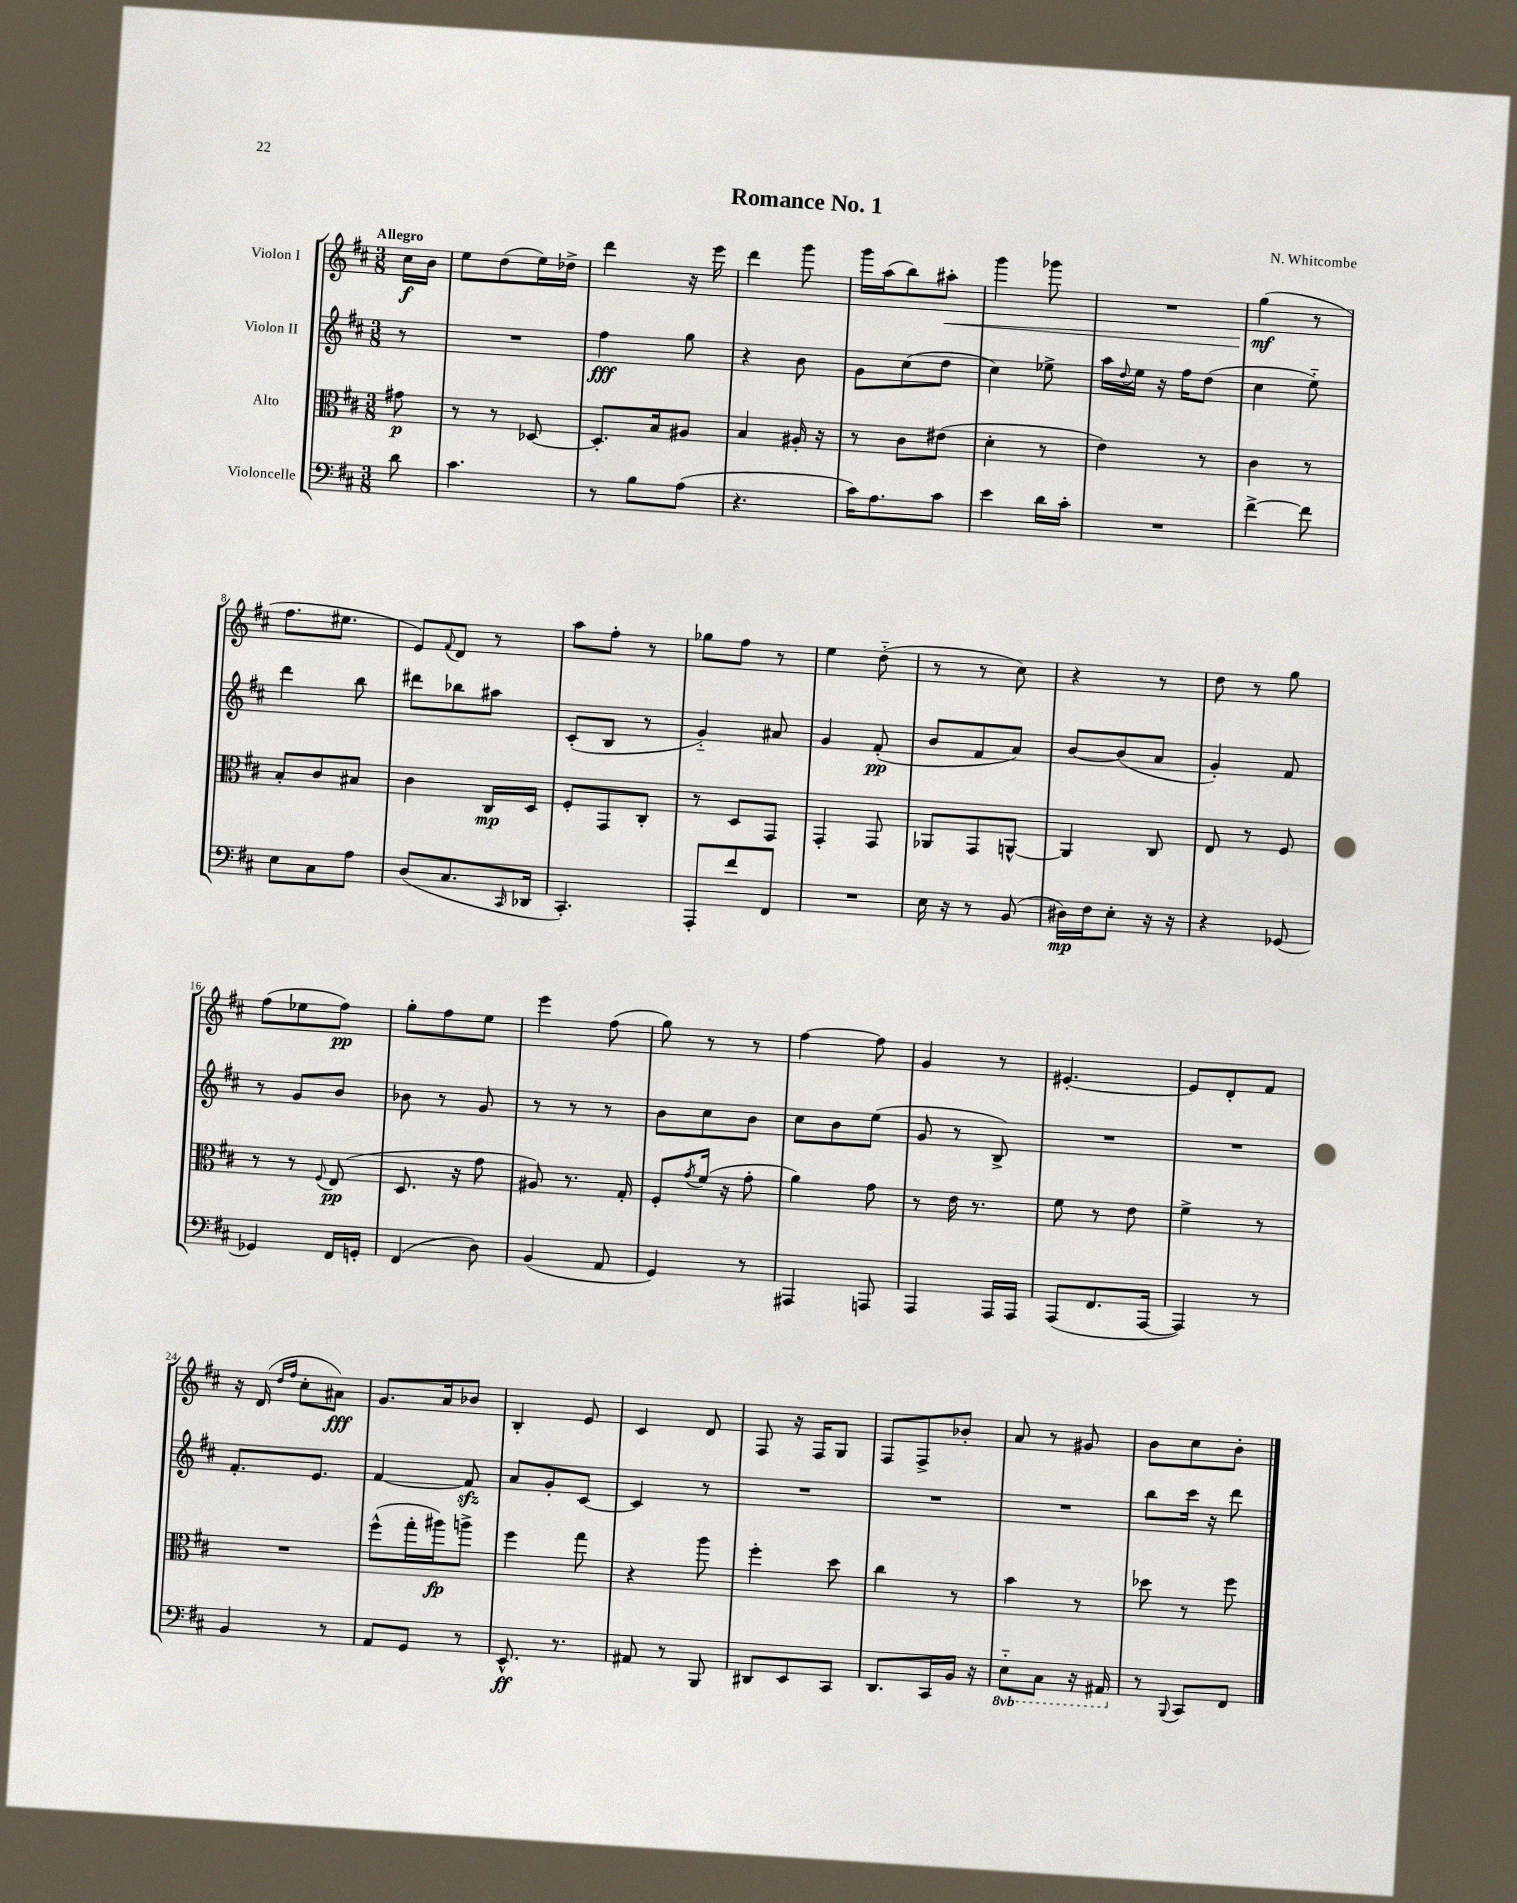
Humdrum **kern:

**kern	**kern	**kern	**kern
*staff4	*staff3	*staff2	*staff1
*clefF4	*clefC3	*clefG2	*clefG2
*k[f#c#]	*k[f#c#]	*k[f#c#]	*k[f#c#]
*M3/8	*M3/8	*M3/8	*M3/8
8d	8g#	8r	16cc#
.	.	.	16b
=	=	=	=
4.c#	8r	4.r	8ee
.	8r	.	(8dd
.	[8D-	.	16ee)
.	.	.	16dd-^
=	=	=	=
8r	8.D-']	4ff#	4ddd
8B	.	.	.
.	16B	.	.
(8A	8A#	8gg	16r
.	.	.	16eee
=	=	=	=
4.r	4B	4r	4ddd
.	16A#'	8b	8ggg
.	16r	.	.
=	=	=	=
16c#)	8r	8g	16ggg
8.A	.	.	(16aa
.	8c#	(8cc#	8bb)
8c#	(8e#	8dd	8aa#'
=	=	=	=
4e	4d'	4cc#)	4ggg
16d	8r	8ee-^	8ggg-
16c#'	.	.	.
=	=	=	=
4.r	4e)	16aa	4.r
.	.	8qqdd	.
.	.	16ee	.
.	.	16r	.
.	.	16ff#	.
.	8r	(8dd	.
=	=	=	=
[4f#^	4c#	4cc#	(4gg
8f#]	8r	8ee'~)	8r
=	=	=	=
8E	8B'	4ddd	8.ff#
8C#	8c#	.	.
.	.	.	8.ee#
8A	8B#	8bb	.
=	=	=	=
(8D	4c#	8ddd#	8e)
.	.	.	8qqf#
8.C#	.	8bb-	8d
.	16C#	8aa#	8r
16qqCC#	.	.	.
16DD-	16D	.	.
=	=	=	=
4.CC#')	8F#'	(8c#'	8aa
.	8GG	8B	8ff#'
.	8C#'	8r	8r
=	=	=	=
8AAA'	8r	4g'~)	8gg-
8f#	8D	.	8ff#
8FF#	8GG	8a#	8r
=	=	=	=
4.r	4GG'	4g	4ee
.	8GG	(8f#'	(8dd'~
=	=	=	=
16E	8AA-	8b	8r
16r	.	.	.
8r	8GG	8f#	8r
(8BB	[8AA^^	8a)	8cc#)
=	=	=	=
16D#)	4AA]	[8b	4r
16F#	.	.	.
8E'	.	(8b]	.
16r	8C#	8a	8r
16r	.	.	.
=	=	=	=
4r	8E	4g')	8dd
.	8r	.	8r
[8GG-	8F#	8f#	8gg
=	=	=	=
4GG-]	8r	8r	(8ff#
.	8r	8g	8ee-
.	8qqF#	.	.
16FF#	(8E	8b	8ff#)
16GG'	.	.	.
=	=	=	=
(4FF#	8.D	8b-	8gg'
.	.	8r	8ff#
.	16r	.	.
8D)	8g	8g	8ee
=	=	=	=
(4BB	8A#)	8r	4eee
.	8.r	8r	.
8AA	.	8r	(8ff#
.	16G'	.	.
=	=	=	=
4GG)	8F#'	8b	8gg)
.	8qg	.	.
.	(16f#	8cc#	8r
.	16r	.	.
8r	8g'	8b	8r
=	=	=	=
4AAA#	4a)	8cc#	[4ff#
.	.	8b	.
8AAA	8g	(8ee	8ff#]
=	=	=	=
4AAA	8r	8g	4g
.	16e	8r	.
.	8.r	.	.
16AAA	.	8B^)	8r
16AAA	.	.	.
=	=	=	=
(8AAA	8f#	4.r	[4.e#'
8.FF#	8r	.	.
.	8e	.	.
[16AAA	.	.	.
=	=	=	=
4AAA])	4f#^	4.r	8e#]
.	.	.	8d'
8r	8r	.	8f#
=	=	=	=
4BB	4.r	8.f#'	16r
.	.	.	(16d
.	.	.	16qqdd
.	.	.	16qqff#
.	.	.	8cc#'
.	.	8.e	.
8r	.	.	8a#)
=	=	=	=
8AA	(8ff#^^	[4f#	8.g
8GG	16gg'	.	.
.	16aa#)	.	16a
8r	8aa^	8f#]	8b-
=	=	=	=
8.EE^^	4ff#	8a	4B'
.	.	8g'	.
8.r	.	.	.
.	8gg	[8c#	8e
=	=	=	=
8AA#	4r	4c#]	4c#
8r	.	.	.
8BBB	8aa	8r	8d
=	=	=	=
8DD#	4ff#'	4.r	8F#
8EE	.	.	16r
.	.	.	16F#
8CC#	8dd	.	8G
=	=	=	=
8.DD	4cc#	4.r	8F#
.	.	.	8F#^
16CC#	.	.	.
16BB	8r	.	8b-'
16r	.	.	.
=	=	=	=
8EE'~	4b	4.r	8a
8CC#	.	.	8r
16r	8r	.	8g#
16AAA#	.	.	.
=	=	=	=
8r	8dd-	8bb	8b
8qqBBB	.	.	.
8CC#	8r	16ccc#	8cc#
.	.	16r	.
8FF#	8ff#	8ddd	8b'
==	==	==	==
*-	*-	*-	*-
